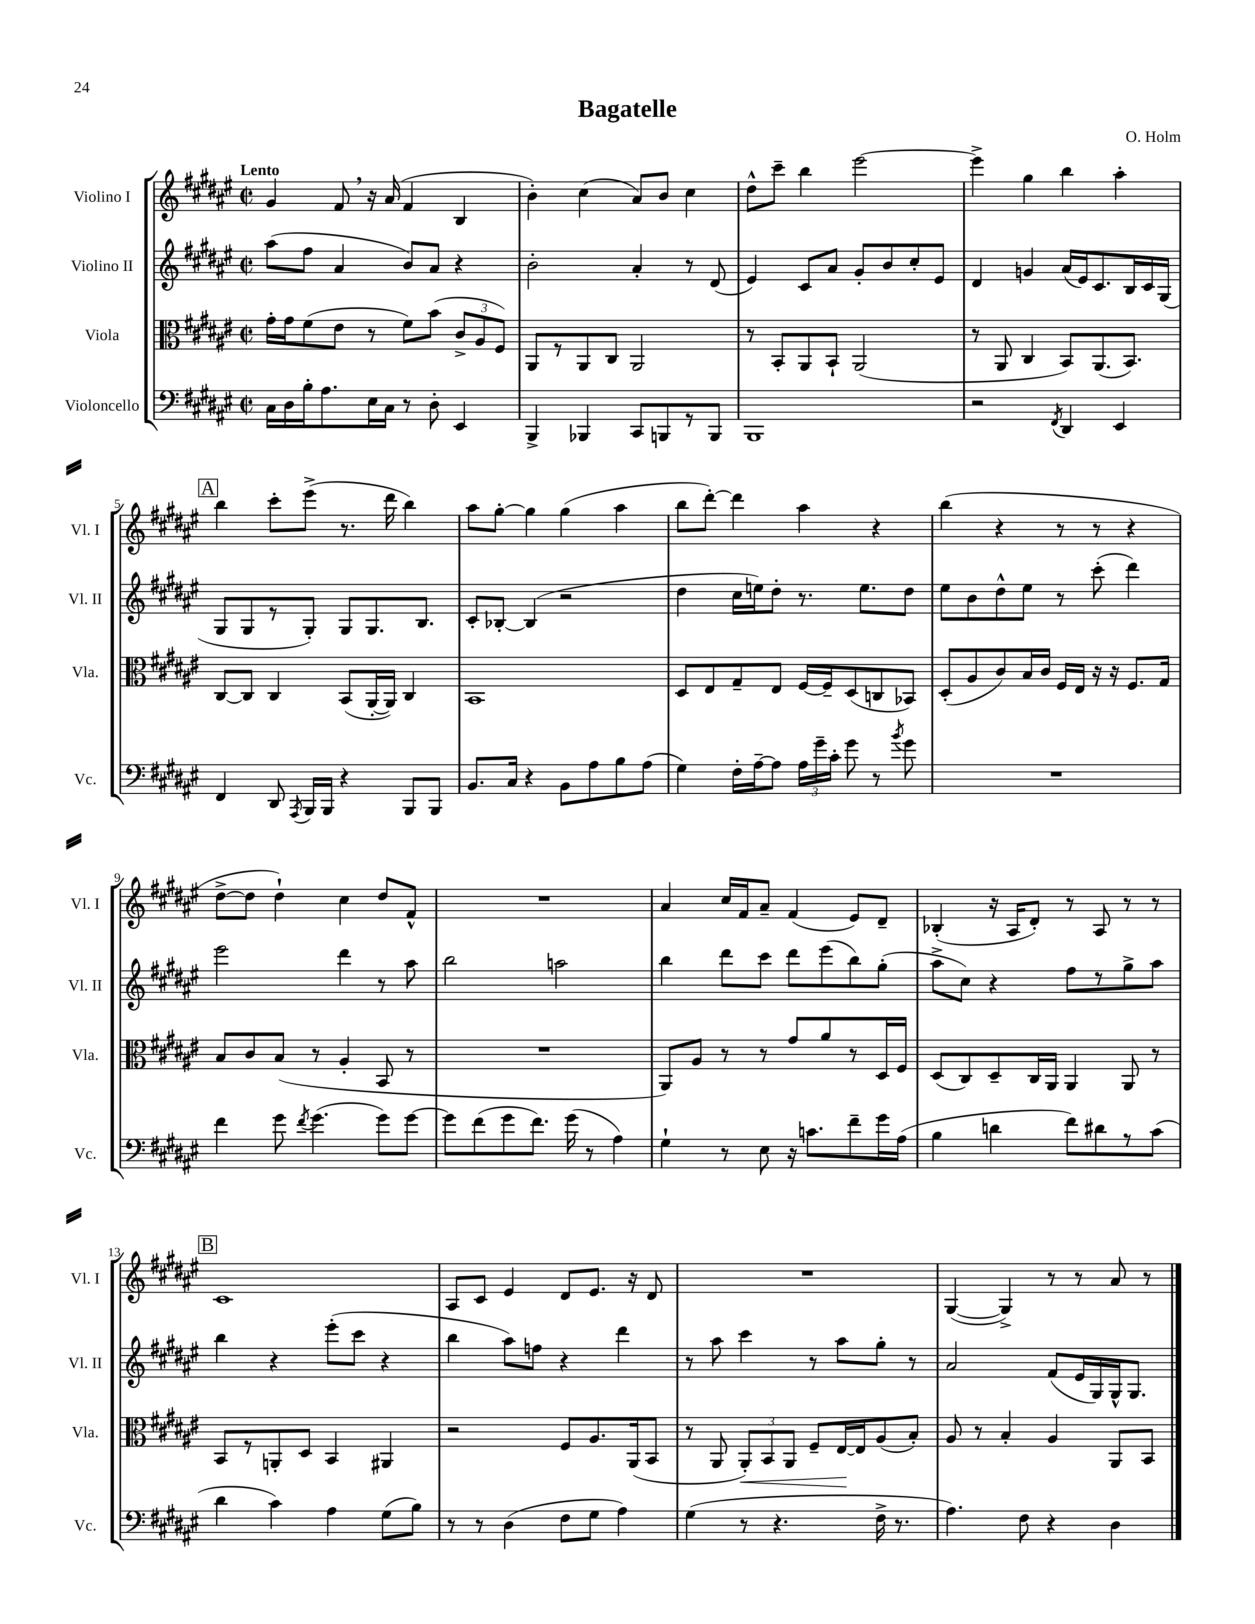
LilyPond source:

\header { title = "Bagatelle" composer = "O. Holm" }
<<
\new StaffGroup <<
\new Staff = "s0" \with { instrumentName = "Violino I" shortInstrumentName = "Vl. I" } {
    \clef treble \key fis \major \defaultTimeSignature \time 2/2 \tempo "Lento"
    \autoBeamOff gis'4 fis'8 \breathe r16 ais'16( fis'4 b4 |
    b'4-.) cis''4( ais'8[) b'8] cis''4 |
    dis''8[-^ cis'''8]-- b''4 eis'''2~ |
    eis'''4-> gis''4 b''4 ais''4-. |
    \mark \markup { \box "A" } b''4 cis'''8[-. eis'''8]->( r8. dis'''16 b''4) |
    ais''8[ gis''8]~-. gis''4 gis''4( ais''4 |
    b''8[ dis'''8]~-.) dis'''4 ais''4 r4 |
    b''4( r4 r8 r8 r4 |
    dis''8[~-> dis''8] dis''4-!) cis''4 dis''8[ fis'8]-^ |
    R1 |
    ais'4 cis''16[ fis'16 ais'8]-- fis'4( eis'8[) dis'8]-- |
    bes4-.( r16 ais16[ dis'8]-.) r8 ais8 r8 r8 |
    \mark \markup { \box "B" } cis'1 |
    ais8[ cis'8] eis'4 dis'8[ eis'8.] r16 dis'8 |
    R1 |
    gis4~( gis4->) r8 r8 ais'8 r8 \bar "|." |
}
\new Staff = "s1" \with { instrumentName = "Violino II" shortInstrumentName = "Vl. II" } {
    \clef treble \key fis \major \defaultTimeSignature \time 2/2
    \autoBeamOff ais''8[( fis''8] ais'4 b'8[) ais'8] r4 |
    b'2-. ais'4-. r8 dis'8( |
    eis'4) cis'8[ ais'8] gis'8[-. b'8 cis''8-. eis'8] |
    dis'4 g'4 ais'16[( eis'16) cis'8. b16 cis'16 gis16]( |
    \mark \markup { \box "A" } gis8[ gis8 r8 gis8]-.) gis8[ gis8. b8.] |
    cis'8[-. bes8]~-. bes4( r2 |
    dis''4 cis''16[ e''16) dis''8]-. r8. e''8.[ dis''8] |
    eis''8[ b'8 dis''8-^ eis''8] r8 cis'''8-.( dis'''4) |
    eis'''2 dis'''4 r8 ais''8 |
    b''2 a''2 |
    b''4 dis'''8[ cis'''8] dis'''8[ eis'''8( b''8) gis''8]-.( |
    ais''8[-> cis''8]) r4 fis''8[ r8 gis''8-> ais''8] |
    \mark \markup { \box "B" } b''4 r4 eis'''8[-.( cis'''8] r4 |
    b''4 ais''8[) f''8] r4 dis'''4 |
    r8 ais''8 cis'''4 r8 ais''8[ gis''8]-. r8 |
    ais'2 fis'8[( eis'16 gis16) gis16-^ gis8.] \bar "|." |
}
\new Staff = "s2" \with { instrumentName = "Viola" shortInstrumentName = "Vla." } {
    \clef alto \key fis \major \defaultTimeSignature \time 2/2
    \autoBeamOff gis'16[-. gis'16 fis'8( eis'8] r8 fis'8[) b'8]( \tuplet 3/2 { cis'8[-> ais8 fis8]) } |
    ais,8[ r8 ais,8 cis8] ais,2 |
    r8 b,8[-. ais,8 b,8]-! ais,2( |
    r8 ais,8 cis4 b,8[) ais,8.( b,8.]) |
    \mark \markup { \box "A" } cis8[~ cis8] cis4 b,8[( ais,16~-. ais,16]) cis4 |
    b,1 |
    dis8[ eis8 gis8-- eis8] fis16[~ fis16-- dis8( c8 bes,8]) |
    dis8[-.( ais8 cis'8) b16 cis'16] fis16[ eis16] r16 r16 fis8.[ gis16] |
    b8[ cis'8 b8]( r8 ais4-. b,8 r8 |
    R1 |
    ais,8[) ais8] r8 r8 gis'8[ ais'8 r8 dis16 fis16] |
    dis8[( cis8) dis8-- cis16 ais,16] ais,4 ais,8 r8 |
    \mark \markup { \box "B" } b,8[ r8 a,8-. dis8] b,4 ais,4 |
    r2 fis8[ ais8. ais,16( b,8] |
    r8 ais,8 \tuplet 3/2 { ais,8[-.\<) b,8 ais,8] } fis8[-- eis16~\! eis16 ais8( b8]-.) |
    ais8 r8 b4-. ais4 ais,8[ b,8] \bar "|." |
}
\new Staff = "s3" \with { instrumentName = "Violoncello" shortInstrumentName = "Vc." } {
    \clef bass \key fis \major \defaultTimeSignature \time 2/2
    \autoBeamOff cis16[ dis16 b16-. ais8. eis16 cis16] r8 dis8-. eis,4 |
    b,,4-> bes,,4 cis,8[ b,,8 r8 b,,8] |
    b,,1 |
    r2 \acciaccatura { fis,8 } dis,4 eis,4 |
    \mark \markup { \box "A" } fis,4 dis,8 \acciaccatura { ais,,8 } b,,16[ b,,16] r4 b,,8[ b,,8] |
    b,8.[ cis16] r4 b,8[ ais8 b8 ais8]( |
    gis4) fis16[-. ais16~-- ais8] \tuplet 3/2 { ais16[ gis'16-- cis'16]-. } gis'8 r8 \acciaccatura { b'8 } gis'8 |
    R1 |
    fis'4 gis'8 \acciaccatura { fis'8 } gis'4.( gis'8[) gis'8]~ |
    gis'8[ fis'8( gis'8 fis'8.]) gis'16( r8 ais4) |
    gis4-! r8 eis8 r16 c'8.[ fis'8-- gis'16 ais16]( |
    b4 d'4 fis'8[) dis'8 r8 cis'8]( |
    \mark \markup { \box "B" } dis'4 cis'4) ais4 gis8[( b8]) |
    r8 r8 dis4( fis8[ gis8] ais4) |
    gis4( r8 r4. fis16-> r8. |
    ais4.) fis8 r4 dis4 \bar "|." |
}
>>
>>
